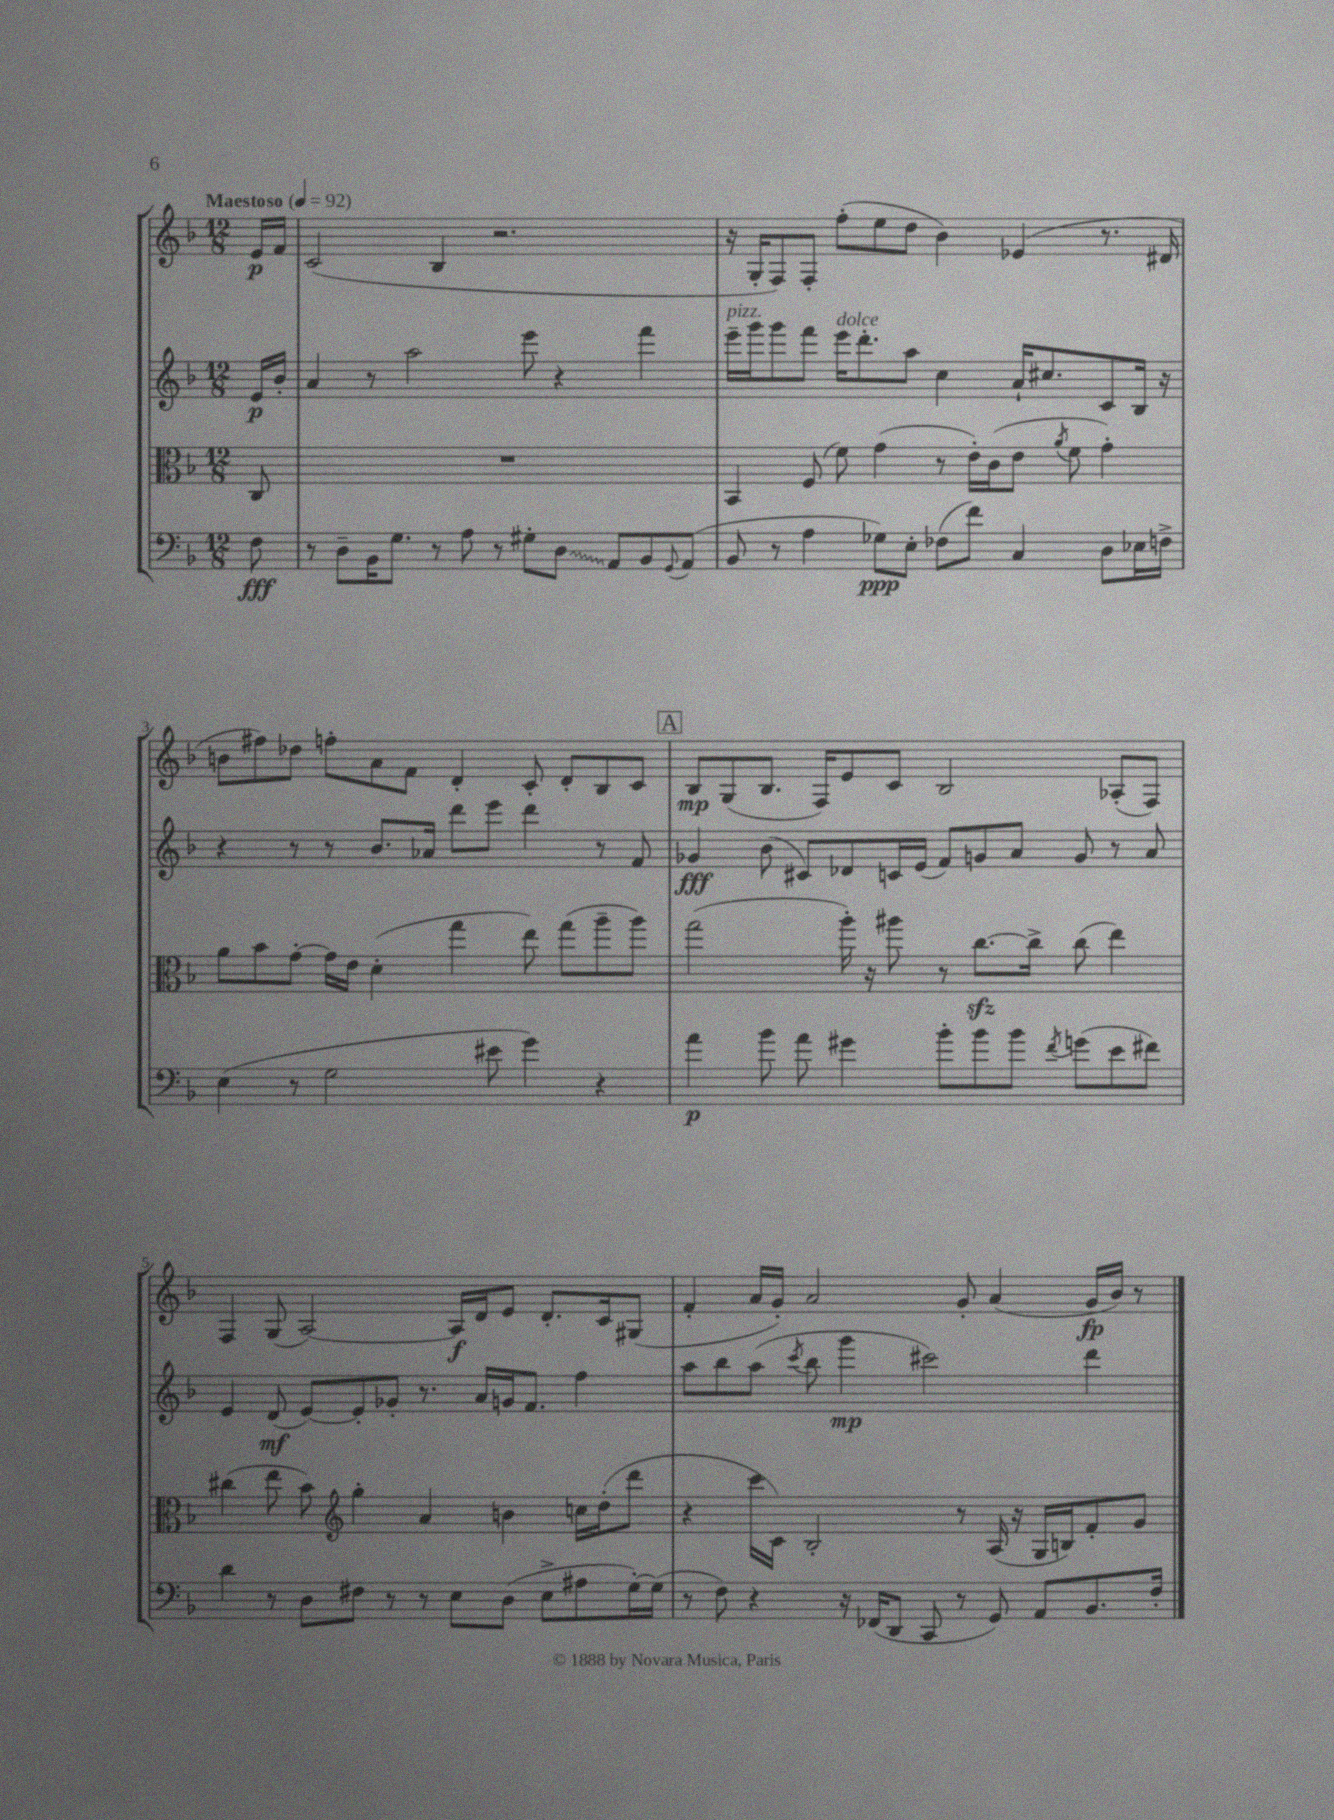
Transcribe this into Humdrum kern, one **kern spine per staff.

**kern	**kern	**kern	**kern
*staff4	*staff3	*staff2	*staff1
*clefF4	*clefC3	*clefG2	*clefG2
*k[b-]	*k[b-]	*k[b-]	*k[b-]
*M12/8	*M12/8	*M12/8	*M12/8
*MM92	*MM92	*MM92	*MM92
8F	8C	16e	16e
.	.	16b-'	16f
=	=	=	=
8r	1.r	4a	(2c
8D~	.	.	.
16BB-	.	8r	.
8.G	.	.	.
.	.	2aa	.
8r	.	.	4B-
8A	.	.	.
8r	.	.	2.r
8G#'	.	8eee	.
8D	.	4r	.
8AA	.	.	.
8BB-	.	4fff	.
8qqGG	.	.	.
(8AA	.	.	.
=	=	=	=
8BB-	4BB-	16eee~	16r
.	.	16ggg	16G'
8r	.	8ggg	8F)
4A	(8F	8fff	8F'
.	8f)	16eee	(8ff'
.	.	8.ddd'	.
8G-)	(4g	.	8ee
8E'	.	8aa	8dd
(8F-	8r	4cc	4b-)
8f)	16e')	.	.
.	(16c	.	.
4C	8e	16a`	(4e-
.	.	8.cc#	.
.	8qa	.	.
.	8f	.	.
8D	4g')	8c	8.r
16E-	.	16B-	.
16F^	.	16r	16d#
=	=	=	=
(4E	8a	4r	8b
.	8b-	.	8ff#)
8r	[8g'	8r	8dd-
2G	16g]	8r	8ff'
.	16e	.	.
.	(4d'	8.b-	8a
.	.	.	8f
.	.	16a-	.
.	4gg	8ddd	4d'
8e#	.	8eee	.
4g)	8ee)	4ddd	8c'
.	(8gg	.	8d'
4r	8aa~	8r	8B-
.	8aa)	8f	8c
=	=	=	=
4a	(2gg	4g-	8B-
.	.	.	(8G
8b-	.	(8b-	8.B-
8a	.	8c#)	.
.	.	.	16F)
4g#	16aa')	8d-	8e
.	16r	.	.
.	8aa#	16c	8c
.	.	(16e	.
8b-'	8r	8f)	2B-
8b-	[8.cc	8g	.
8b-	.	8a	.
.	16cc^]	.	.
8qf	.	.	.
(8g	(8cc	8g	.
8e	4ee)	8r	(8A-'
8f#)	.	8a	8F)
=	=	=	=
4d	(4cc#	4e	4F
8r	8ee	(8d	(8G
8D	8b-)	[8e)	[2A)
*	*clefG2	*	*
8F#	4gg'	8e']	.
8r	.	8g-'	.
8r	4a	8.r	.
8E	.	.	16A]
.	.	16a	16d
(8D	4b	16g	8e
.	.	8.f	.
8E^	.	.	8.d'
8A#	16cc	4ff	.
.	(16dd'	.	16c
[16G')	8ddd	.	(8G#
(16G]	.	.	.
=	=	=	=
8r	4r	8aa	4f'
8F)	.	8bb-	.
4r	16ccc	(8aa	16a
.	16c)	.	16g')
.	.	8qccc	.
.	2B-'	8bb-	2a
16r	.	4ggg	.
(16FF-	.	.	.
8DD	.	.	.
8CC	.	2ccc#)	.
8r	8r	.	8g'
8GG)	(16A	.	(4a
.	16r	.	.
8AA	16G	.	.
.	16B)	.	.
8.BB-	8f'	4ddd	16g
.	.	.	16b-)
.	8g	.	8r
16F'	.	.	.
==	==	==	==
*-	*-	*-	*-
